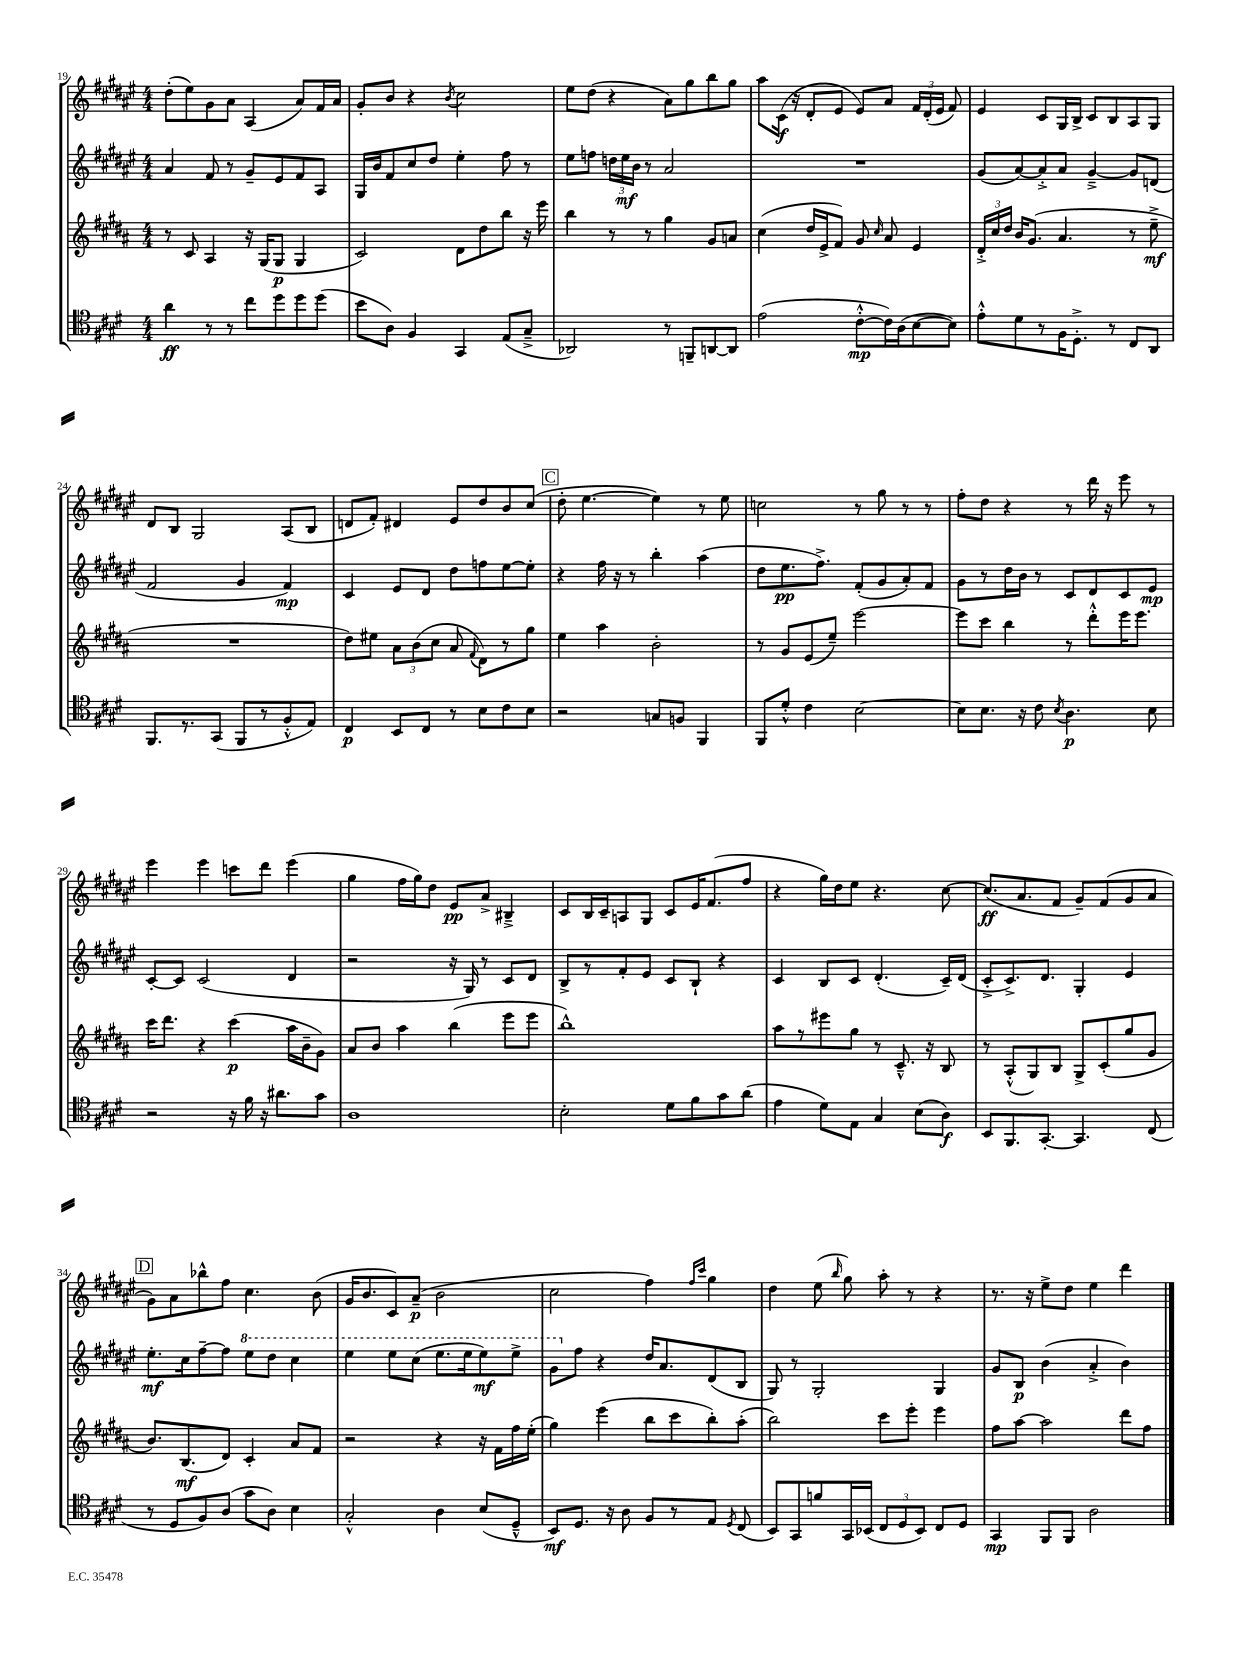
<<
\new StaffGroup <<
\new Staff = "s0" {
    \clef treble \key fis \major \numericTimeSignature \time 4/4
    \autoBeamOff dis''8[-.( eis''8) gis'8 ais'8] ais4( ais'8[) fis'16 ais'16] |
    gis'8[-. b'8] r4 \acciaccatura { b'8 } cis''2 |
    eis''8[ dis''8]( r4 ais'8[) gis''8 b''8 gis''8] |
    ais''8[ cis'16]\f( r16 dis'8[-. eis'8] eis'8[) ais'8] \tuplet 3/2 { fis'16[ dis'16-.( eis'16] } fis'8) |
    eis'4 cis'8[ gis16 b16]-> cis'8[ b8 ais8 gis8] |
    dis'8[ b8] gis2 ais8[( b8] |
    d'8[ fis'8]-.) dis'4 eis'8[ dis''8 b'8 cis''8]( |
    \mark \markup { \box "C" } dis''8-. eis''4.~ eis''4) r8 eis''8 |
    c''2 r8 gis''8 r8 r8 |
    fis''8[-. dis''8] r4 r8 dis'''16 r16 eis'''8 r8 |
    eis'''4 eis'''4 c'''8[ dis'''8] eis'''4( |
    gis''4 fis''16[ gis''16) dis''8] eis'8[\pp ais'8]-> bis4---> |
    cis'8[ b16 cis'16-- a8 gis8] cis'8[ eis'16 fis'8.( fis''8] |
    r4 gis''16[) dis''16 eis''8] r4. cis''8~ |
    cis''8.[\ff( ais'8. fis'8] gis'8[--) fis'8( gis'8 ais'8] |
    \mark \markup { \box "D" } gis'8[) ais'8 bes''8-^ fis''8] cis''4. b'8( |
    gis'16[ b'8. cis'8) ais'8]--\p( b'2 |
    cis''2 fis''4) \grace { fis''16[ cis'''16] } gis''4 |
    dis''4 eis''8( \grace { b''16 } gis''8) ais''8-. r8 r4 |
    r8. r16 eis''8[-> dis''8] eis''4 dis'''4 \bar "|." |
}
\new Staff = "s1" {
    \clef treble \key fis \major \numericTimeSignature \time 4/4
    \autoBeamOff ais'4 fis'8 r8 gis'8[-- eis'8 fis'8 ais8] |
    gis16[ b'16 fis'8 cis''8 dis''8] eis''4-. fis''8 r8 |
    eis''8[ f''8] \tuplet 3/2 { d''16[ eis''16\mf b'16] } r8 ais'2 |
    R1 |
    gis'8[( ais'8~) ais'8-.-> ais'8] gis'4~---> gis'8[ d'8]( |
    fis'2 gis'4 fis'4\mp) |
    cis'4 eis'8[ dis'8] dis''8[ f''8 eis''8~ eis''8]-. |
    \mark \markup { \box "C" } r4 fis''16 r16 r8 b''4-. ais''4( |
    dis''8[ eis''8.\pp fis''8.]->) fis'8[-.( gis'8 ais'8-.) fis'8] |
    gis'8[ r8 dis''16 b'16] r8 cis'8[ dis'8 cis'8 eis'8]\mp |
    cis'8[~-. cis'8] cis'2( dis'4 |
    r2 r16 gis16) r8 cis'8[ dis'8] |
    b8[-> r8 fis'8-. eis'8] cis'8[ b8]-! r4 |
    cis'4 b8[ cis'8] dis'4.-.( cis'16[--) dis'16]( |
    cis'8[-.-> cis'8.->) dis'8.] gis4-. eis'4 |
    \mark \markup { \box "D" } eis''8.[-.\mf cis''16 fis''8~-- fis''8] \ottava #1 eis'''8[ dis'''8] cis'''4 |
    eis'''4 eis'''8[ cis'''8]( eis'''8.[ eis'''16 eis'''8\mf) eis'''8]-> |
    gis''8[ \ottava #0 fis''8] r4 dis''16[ ais'8. dis'8( b8] |
    gis8) r8 gis2-. gis4 |
    gis'8[ b8]\p b'4( ais'4-.-> b'4) \bar "|." |
}
\new Staff = "s2" {
    \clef treble \key b \major \numericTimeSignature \time 4/4
    \autoBeamOff r8 cis'8 ais4 r16 gis16[( gis8]\p gis4 |
    cis'2) dis'8[ dis''8 b''8] r16 e'''16 |
    b''4 r8 r8 gis''4 gis'8[ a'8] |
    cis''4( dis''16[ e'16-> fis'8]) gis'8 \grace { cis''16 } ais'8 e'4 |
    \tuplet 3/2 { dis'16[-.-> cis''16 dis''16] } b'16[ gis'8.]( ais'4. r8 e''8--->\mf |
    R1 |
    dis''8[) eis''8] \tuplet 3/2 { ais'8[ b'8( cis''8] } ais'8 \appoggiatura { fis'8 } dis'8[) r8 gis''8] |
    \mark \markup { \box "C" } e''4 ais''4 b'2-. |
    r8 gis'8[ e'8( e''8]--) e'''2~ |
    e'''8[ cis'''8] b''4 r8 dis'''8[-.-^ e'''16 e'''8.] |
    cis'''16[ dis'''8.] r4 cis'''4\p( ais''16[ b'16-- gis'8]) |
    ais'8[ b'8] ais''4 b''4( e'''8[ e'''8] |
    b''1-^) |
    ais''8[ r8 eis'''8 gis''8] r8 cis'8.---^ r16 b8 |
    r8 ais8[-.-^( gis8) b8] gis8[-> cis'8-.( gis''8 gis'8] |
    \mark \markup { \box "D" } b'8.[) b8.\mf( dis'8]) cis'4-. ais'8[ fis'8] |
    r2 r4 r16 fis'16[ fis''16 e''16]-.( |
    gis''4) e'''4( b''8[ cis'''8 b''8-.) ais''8]-.( |
    b''2) cis'''8[ e'''8]-. e'''4 |
    fis''8[ ais''8]~ ais''2 dis'''8[ fis''8] \bar "|." |
}
\new Staff = "s3" {
    \clef tenor \key e \major \numericTimeSignature \time 4/4
    \autoBeamOff a'4\ff r8 r8 cis''8[ dis''8 dis''8 dis''8]( |
    b'8[ a8]) fis4 gis,4 e8[( gis8]---> |
    aes,2) r8 f,8[-- a,8~ a,8] |
    e'2( cis'8[~-.-^\mp cis'16) a16( b8~ b8]) |
    e'8[-.-^ dis'8 r8 fis16 dis8.]-.-> r8 cis8[ a,8] |
    fis,8.[ r8. gis,8]( fis,8[ r8 fis8-.-^ e8]) |
    cis4\p b,8[ cis8] r8 b8[ cis'8 b8] |
    \mark \markup { \box "C" } r2 g8[ f8] fis,4 |
    fis,8[ dis'8]-.-^ cis'4 b2~ |
    b8[ b8.] r16 cis'8 \acciaccatura { b8 } a4.\p b8 |
    r2 r16 fis'16 r16 ais'8.[ gis'8] |
    a1 |
    b2-. dis'8[ fis'8 gis'8 a'8]( |
    e'4 dis'8[) e8] gis4 b8[( a8]\f) |
    b,8[ fis,8. gis,8.]~-. gis,4. cis8( |
    \mark \markup { \box "D" } r8 dis8[ fis8) a8]( gis'8[ a8]) b4 |
    gis2-.-^ a4 b8[( dis8]---^ |
    b,8[\mf) dis8.] r16 a8 fis8[ r8 e8] \acciaccatura { dis8 } cis8( |
    b,8[) gis,8 f'8 gis,16 bes,16]( \tuplet 3/2 { cis8[ dis8 bes,8]) } cis8[ dis8] |
    gis,4\mp fis,8[ fis,8] a2 \bar "|." |
}
>>
>>
\layout { \context { \Score currentBarNumber = #19 } }
